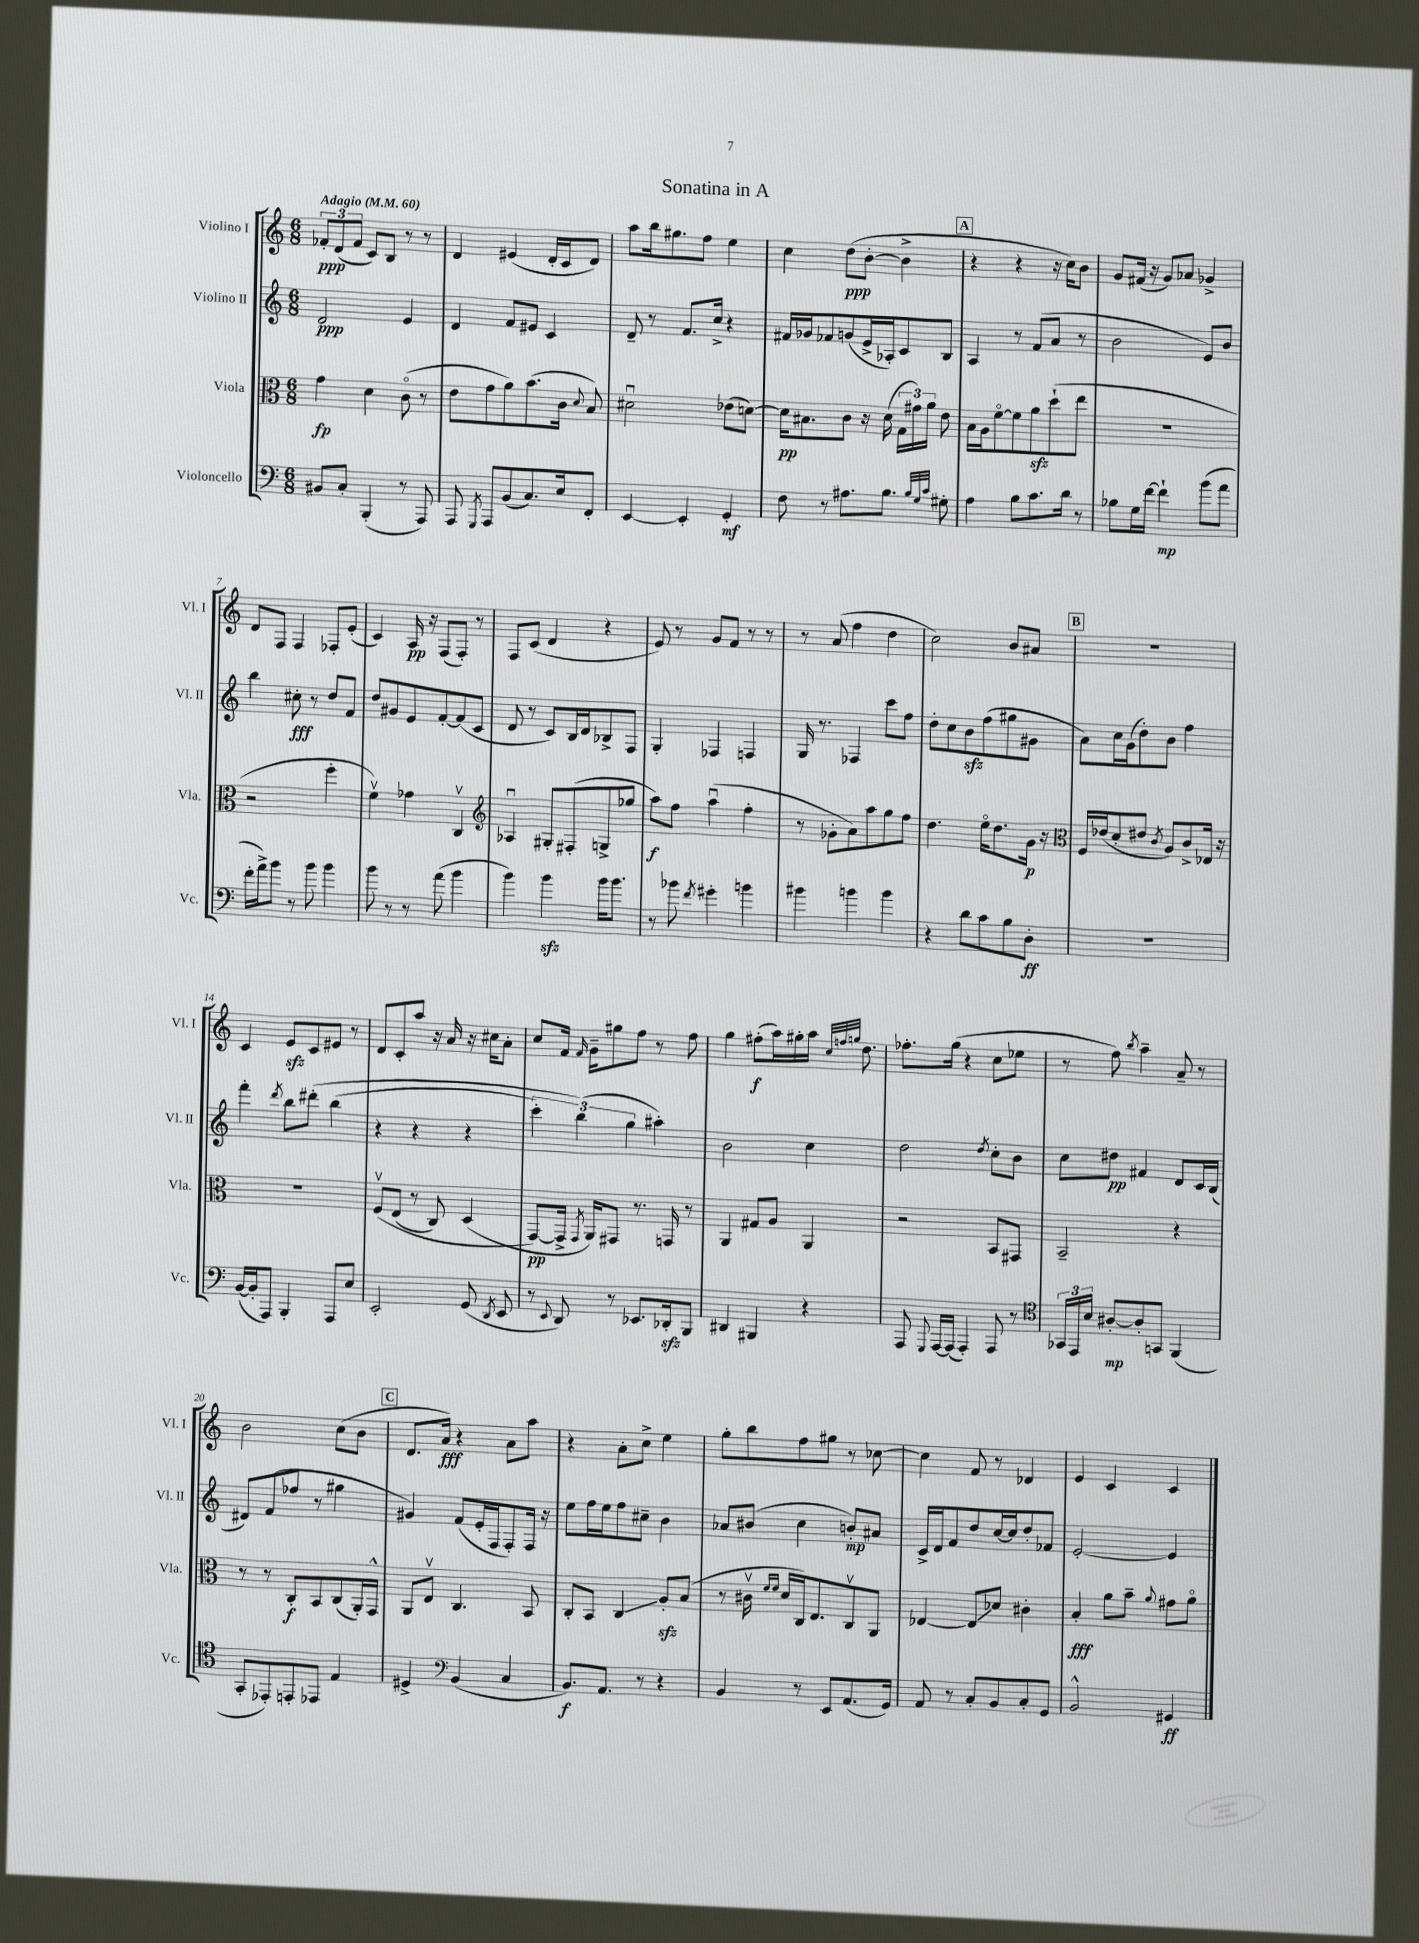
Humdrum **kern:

**kern	**kern	**kern	**kern
*staff4	*staff3	*staff2	*staff1
*clefF4	*clefC3	*clefG2	*clefG2
*k[]	*k[]	*k[]	*k[]
*M6/8	*M6/8	*M6/8	*M6/8
*MM60	*MM60	*MM60	*MM60
8BB#	4g	2d	12f-'
.	.	.	(12d
8C'	.	.	.
.	.	.	12f-
(4BBB'	4d	.	8c)
.	.	.	8B
8r	(8co	4e	8r
8AAA)	8r	.	8r
=	=	=	=
8AAA	8e	4d	4d
8qGGG	.	.	.
8AAA	8g	.	.
(8BB	8a)	8f	(4e#
8.C)	(8.b	8e#	.
.	.	4c	16d'
16E	16c	.	16c
.	8qqd	.	.
8FF'	8B)	.	8d)
=	=	=	=
[4EE	2d#u	8d~	8aa
.	.	8r	16bb
.	.	.	8.gg#
4EE']	.	8.f	.
.	.	.	8ff
.	.	16cc^	.
4GG'	(8e-	4r	4ee
.	[8d)	.	.
=	=	=	=
8F	16d]	16f#	4cc
.	8.B#	16g-	.
8r	.	8f-	.
8.A#	8c	(8g	(8dd
.	16r	16e^	[8b'
8.B	(16d	16A-')	.
.	24G	8c	4b^]
.	24g#)	.	.
.	24a	.	.
32qqB	.	.	.
32qqG	.	.	.
32qqc	.	.	.
8G#'	8e	8B	.
=	=	=	=
4A	16B	4A	4r
.	16A	.	.
.	[8fo	.	.
8B	8f]	8r	4r
8.c	8a	(8f	.
.	(8dd`	8a	16r
16d	.	.	16cc)
8r	8ee	8r	8b
=	=	=	=
8B-	2.r	2b	8g
16G	.	.	(16f#
[16f	.	.	16r
4f`]	.	.	8g)
.	.	.	8a-
(8b	.	8e)	4g-^
8a	.	8b	.
=	=	=	=
16f'	2r	4bb	8d
16a^)	.	.	.
8b	.	.	8F
8r	.	8cc#'	4F
8b	.	8r	.
4b	4ff'	8dd	8F-'
.	.	8f	(8e'
=	=	=	=
8b	4fv)	8dd	4c)
8r	.	8g#	.
8r	4g-	8e	16A
.	.	.	16r
(8a	.	[8f'	(8F
4b	4Cv	(8f]	8F')
.	.	8c	8r
=	=	=	=
*	*clefG2	*	*
4b)	4A-u	8d	8F
.	.	8r	(8c
4b	8G#'	8c)	4d
.	(8F#'	16B	.
.	.	16d	.
16b	8G^	8B-^	4r
8.b	.	.	.
.	8gg-	8F	.
=	=	=	=
8r	8aa)	4G'	8e)
8b-	8ff	.	8r
8qf	.	.	.
4g#'	(4aau	4F-	8g
.	.	.	8f
4b	4ff'	4F	8r
.	.	.	8r
=	=	=	=
4b#	8r	16G	8r
.	.	8.r	.
.	8g-'	.	(8a
4b	8a)	4F-	4ff
.	8aa	.	.
4b	8gg	8ccc	4dd
.	8ff	8ff	.
=	=	=	=
4r	4.dd	8dd'	2cc)
.	.	8cc	.
8d	.	8b	.
8c	16eeo	(8ff	.
.	8.dd	.	.
8B	.	8gg#	8b
8D'	16g	8g#	8a#
.	16r	.	.
=	=	=	=
*	*clefC3	*	*
2.r	16F	8a)	2.r
.	(16e-	.	.
.	8d'	16cc	.
.	.	(16g	.
.	8e#	8dd')	.
.	8qc	.	.
.	8A)	8b	.
.	8c^	4ff	.
.	16E-	.	.
.	16r	.	.
=	=	=	=
([16BB	2.r	4fff'	4c
16BB']	.	.	.
8AAA)	.	.	.
.	.	8qddd	.
4BBB'	.	8bb	8e
.	.	&(8ddd#'	8c
8AAA	.	(4bb	8e#
8E	.	.	8r
=	=	=	=
2EE'	&(8Fv	4r	8d
.	(8E	.	8c'
.	8r	4r	8aa
.	8C)	.	16r
.	.	.	16a
(8GG	(4D	4r	16r
.	.	.	16cc#
8qDD	.	.	.
8EE	.	.	8a'
=	=	=	=
8r	[8GG&)	6ccc')	8cc
8qqEE	.	.	.
8DD)	16GG^]	.	16f
.	.	(6bb&)	.
.	8qGG	.	16qqf
.	16AA)	.	16g~
8r	8GG#	.	8gg#
.	.	6gg	.
8.EE-	8.r	.	8ff
.	.	4aa#')	8r
16DD-'	16GG	.	.
8BBB	8r	.	8ff
=	=	=	=
4DD#	4AA	2b	4gg
4BBB#	8G#	.	(8ff#'
.	8A	.	16aa)
.	.	.	16gg#'
4r	4AA	4cc	16aa
.	.	.	32qqcc
.	.	.	32qqff
.	.	.	32qqgg
.	.	.	8.dd
=	=	=	=
8AAA	2r	2dd	8.ff-'
8qqGGG	.	.	.
[16AAA	.	.	.
(16AAA]	.	.	(16gg
4AAA')	.	.	4r
.	.	8qdd	.
8AAA	8BB	8cc'	8cc
8r	8GG#	8b	8ee-
=	=	=	=
*clefC4	*	*	*
24GG-	2BB~	8cc	8r
24EE	.	.	.
24B	.	.	.
[8A#'	.	8dd#	8ff)
.	.	.	8qbb
8A#']	.	4f#	4aa~
8GG	.	.	.
(4FF	4r	8d	8a~
.	.	16c	8r
.	.	(16B	.
=	=	=	=
8GG'	8r	8d#)	2b
8EE-')	8r	(8f	.
8EE'	8C'	8ff-	.
8EE-	8BB	8r	.
4E	(8C	4gg#	(8cc
.	16AA')	.	8b
.	16GG^^	.	.
=	=	=	=
4D#^	8AA	4g#)	8.d
.	8Ev	.	.
.	.	.	16a)
*clefF4	*	*	*
(4BB	4.C	(8f	4r
.	.	16e'	.
.	.	16F	.
4C	.	8F')	8a
.	8BB	16F	8aa
.	.	16r	.
=	=	=	=
8.BB)	8C'	8ee	4r
.	8BB	16ff	.
8.AA	.	16ee	.
.	4C	8ff	8a'
8r	.	8cc#~	8cc^
4r	8A'	4b	4ee
.	(8B	.	.
=	=	=	=
4BB	8r	8a-	8gg'
.	16c#v	(8b#	8bb
.	16qqf	.	.
.	16qqf	.	.
.	16d	.	.
8r	16C)	4cc	8ff
.	8.E	.	.
8EE	.	.	8gg#
(8.AA	8Cv	8b')	8r
.	8AA	8a#	[8cc-
16GG)	.	.	.
=	=	=	=
8AA	[4E-	16c^	4cc-]
.	.	16d	.
8r	.	8f	.
8C'	8E-]	8dd	8f
8BB	8d-	[16cc	8r
.	.	16cc]	.
8C'	4c#'	8dd'	4d-
8GG	.	8f-	.
=	=	=	=
2BB^^	4B'	[2e'	4e
.	8a	.	4c
.	8b~	.	.
.	8qqa	.	.
4GG#	8g#	4e]	4c
.	8ao	.	.
==	==	==	==
*-	*-	*-	*-
